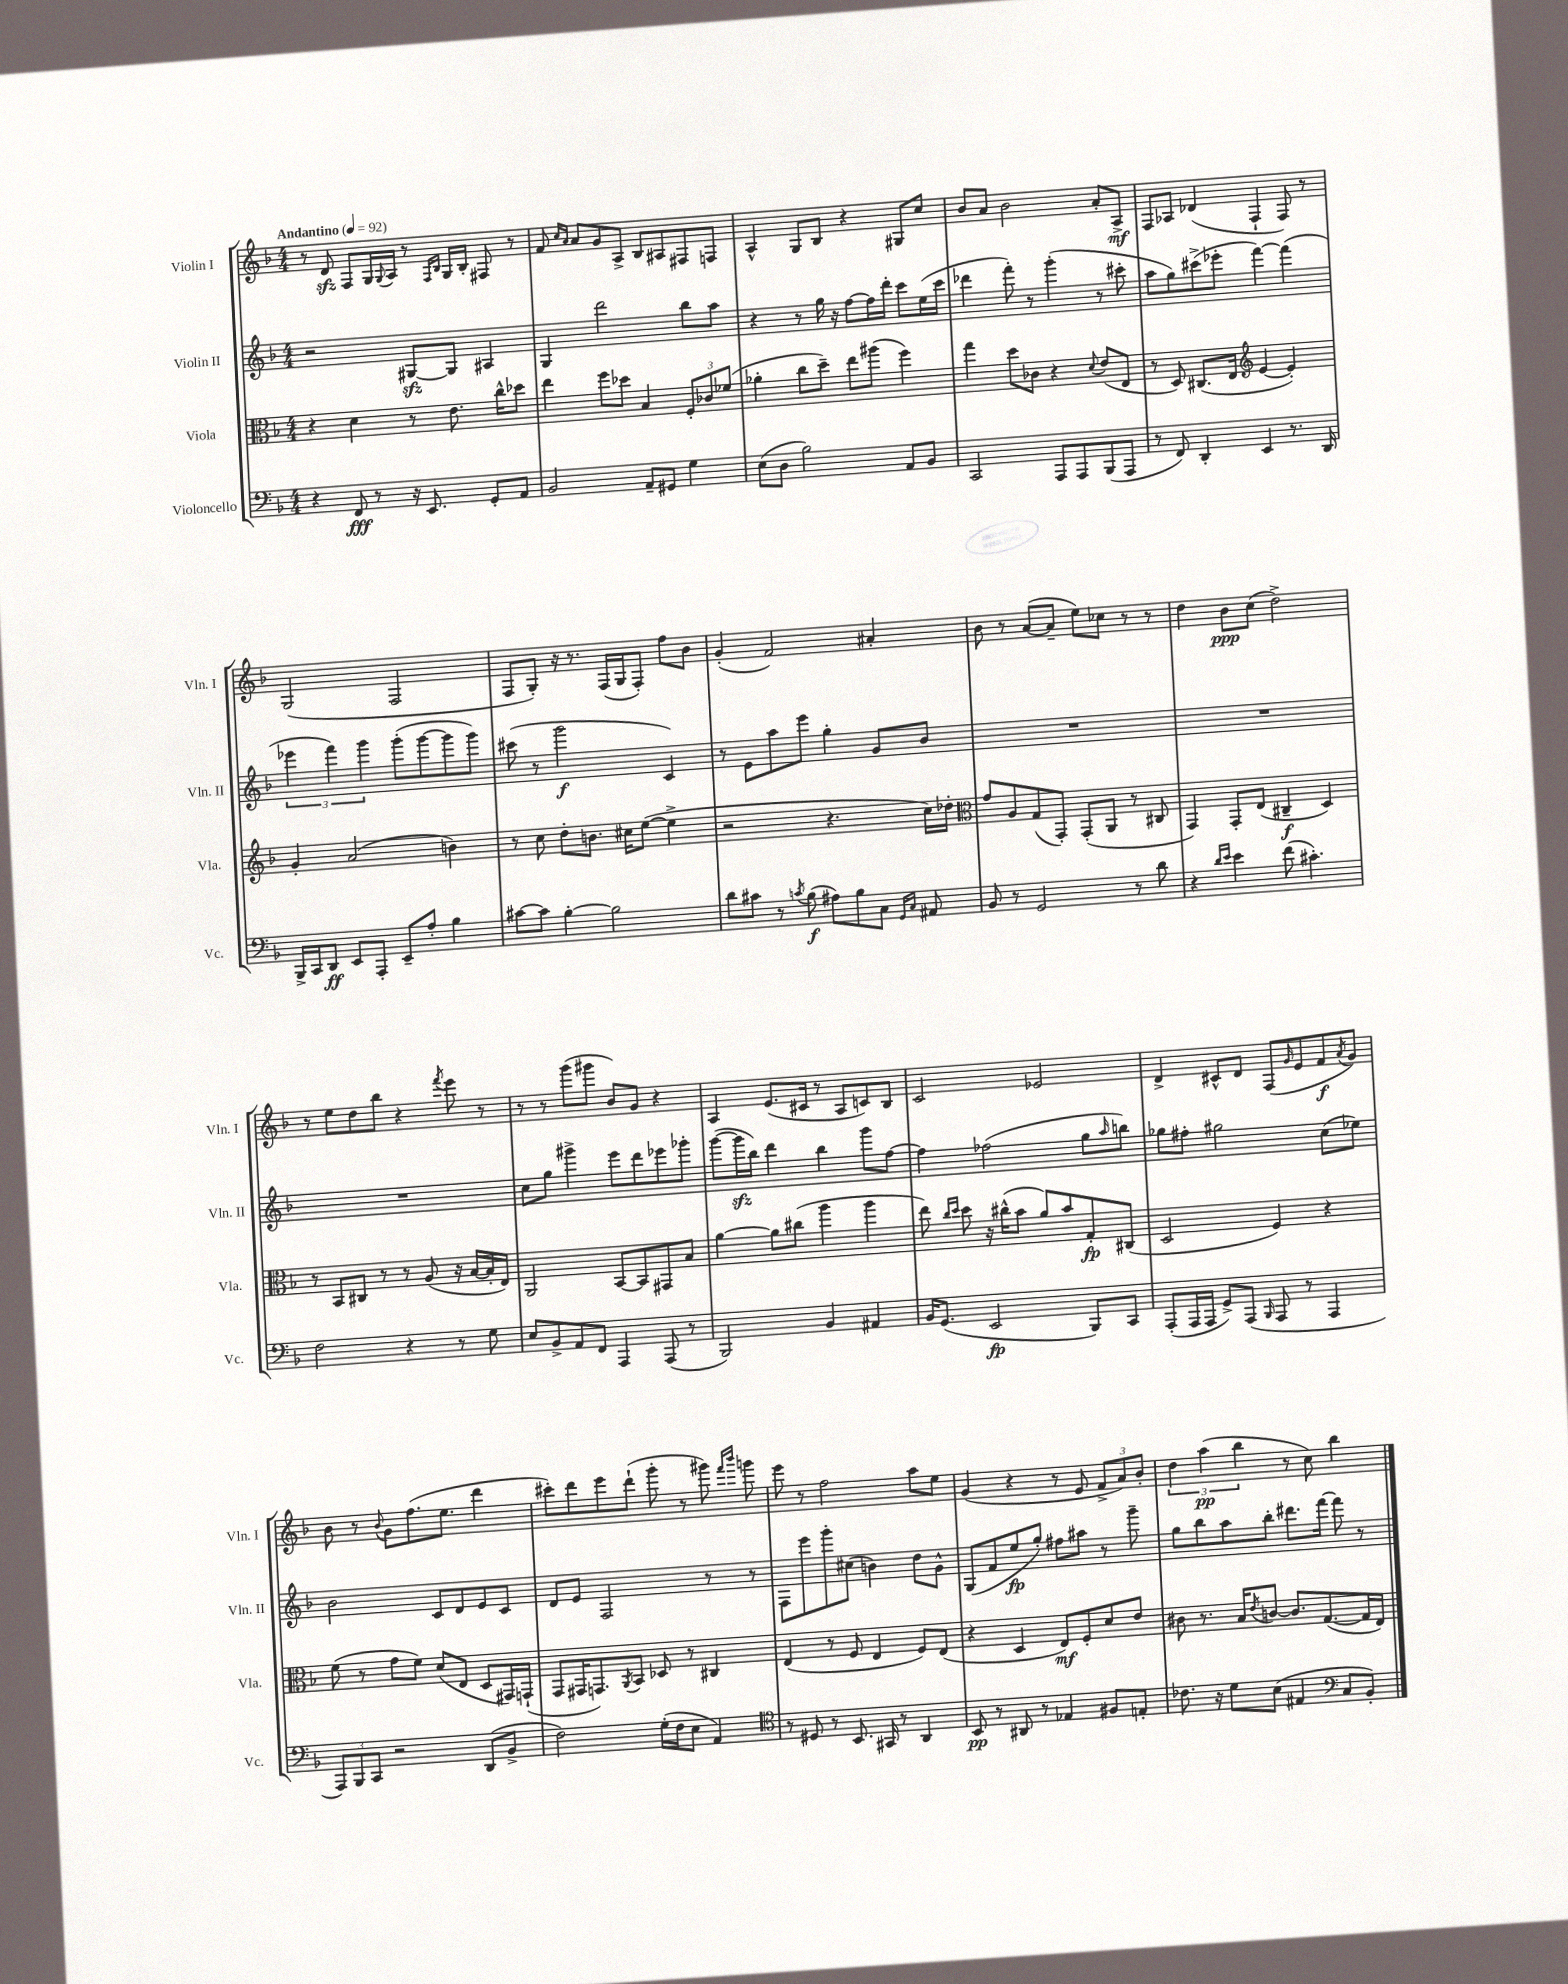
<<
\new StaffGroup <<
\new Staff = "s0" \with { instrumentName = "Violin I" shortInstrumentName = "Vln. I" } {
    \clef treble \key f \major \numericTimeSignature \time 4/4 \tempo "Andantino" 4 = 92
    r8 d'8\sfz f8 g16 \appoggiatura { g8 } a16 r8 \grace { f16 bes16 } g16 bes16-. fis8 r8 |
    f'8 \grace { c''16 a'16 } a'8 g'8 a8-> bes8 ais8 fis8 f8 |
    a4-^ g8 bes8 r4 gis8 c''8 |
    bes'8 a'8 bes'2 a'8-. a8->\mf |
    f8 aes8 des'4( f4-! f8) r8 |
    g2( f2 |
    f8 g8-.) r16 r8. f16( g16 f8-.) f''8 bes'8 |
    g'4-.( f'2) ais'4-. |
    bes'8 r8 a'8~( a'8-- e''8) ces''8 r8 r8 |
    d''4 bes'8\ppp c''8( d''2->) |
    r8 e''8 d''8 bes''8 r4 \acciaccatura { f'''8 } e'''8 r8 |
    r8 r8 g'''8( gis'''8 bes'8) g'8 r4 |
    a4 e'8.( cis'16 r8 a8 c'8) bes8 |
    c'2 ees'2 |
    d'4-> cis'8-^ d'8 f8( \grace { g'16 } e'8 f'8\f \acciaccatura { a'8 } g'8) |
    bes'8 r8 \appoggiatura { bes'8 } g'8 f''8.( e''8. d'''4 |
    cis'''8-.) d'''8 e'''8 d'''8-!( g'''8-. r8 gis'''8) \grace { f'''16 bes'''16 } g'''8 |
    e'''8 r8 f''2 a''8 e''8 |
    g'4( r4 r8 e'8 \tuplet 3/2 { f'8-> a'8) bes'8-. } |
    \tuplet 3/2 { d''4 a''4\pp( bes''4 } r8 c''8) bes''4 \bar "|." |
}
\new Staff = "s1" \with { instrumentName = "Violin II" shortInstrumentName = "Vln. II" } {
    \clef treble \key f \major \numericTimeSignature \time 4/4
    r2 gis8~\sfz gis8 ais4 |
    g4 d'''2 bes''8 a''8 |
    r4 r8 g''16 r16 f''8~ f''16 d'''16-. c'''8 e''16( c'''16 |
    des'''4 f'''8-.) r8 g'''4-.( r8 cis'''8-. |
    a''8 g''8) cis'''8->( ees'''8-. f'''4~) f'''4( |
    \tuplet 3/2 { ees'''4 f'''4) g'''4 } g'''8-.( g'''8~ g'''8 g'''8) |
    cis'''8( r8 g'''2\f c'4) |
    r8 e'8 a''8 e'''8 g''4-. g'8 bes'8 |
    R1 |
    R1 |
    R1 |
    c''8 g''8 gis'''4-> e'''8 d'''8 ees'''8 ges'''8-. |
    g'''8~( g'''16\sfz bes''16) d'''4 bes''4 g'''8 f''8~ |
    f''4 fes''2( g''8 \grace { a''16 } b''8) |
    ges''8 fis''8-. gis''2 c''8( ees''8) |
    bes'2 c'8 d'8 e'8 c'8 |
    d'8 e'8 f2 r8 r8 |
    f8 e'''8 g'''8-. cis''8( b'4) d''8 g'8-^ |
    g8( f'8 e''8\fp g''8-.) fis''8 ais''8 r8 g'''8-- |
    g''8 bes''8 a''8 bes''8-. dis'''8. f'''16~ f'''8 r8 \bar "|." |
}
\new Staff = "s2" \with { instrumentName = "Viola" shortInstrumentName = "Vla." } {
    \clef alto \key f \major \numericTimeSignature \time 4/4
    r4 d'4 r8 e'8. c''16-^ des''8 |
    e''4 f''8 des''8 bes4 \tuplet 3/2 { f8-. ces'8 fes'8( } |
    aes'4-. c''8 d''8--) e''8 ais''8( f''4) |
    g''4 d''8 ces'8 r4 \appoggiatura { d'8 } e'8( e8 |
    r8 d8) cis8.( e16 \clef treble e'4~ e'4-.) |
    g'4-. a'2( b'4) |
    r8 c''8 d''8-. b'8. cis''16 e''8~( e''4-> |
    r2 r4. c''16) des''16-. |
    \clef alto g'8 a8 g8( g,8-.) g,8-.( a,8 r8 cis8 |
    g,4) g,8-. e8( cis4--\f d4) |
    r8 bes,8 cis8 r8 r8 a8( r16 bes16~ bes16-. e16) |
    a,2 bes,8~ bes,8 gis,8 bes8 |
    a'4~ a'8 cis''8( a''4 a''4 |
    e''8) \grace { c''16 d''16 } d''8 r16 cis''16-^( bes'8 a'8) bes'8 g8-.\fp cis8( |
    d2 f4) r4 |
    f'8( r8 g'8 f'8) d'8( e8 d8 gis,16) g,16-!( |
    g,8 gis,16 g,8.) \acciaccatura { a,8 } bes,8 des8 r8 cis4 |
    e4( r8 f8 e4 f8) e8( |
    r4 d4 e8\mf) f8-. d'8 e'8 |
    cis'8 r8. bes16 \acciaccatura { e'8 } c'8~ c'8. g8.~( g16 e16) \bar "|." |
}
\new Staff = "s3" \with { instrumentName = "Violoncello" shortInstrumentName = "Vc." } {
    \clef bass \key f \major \numericTimeSignature \time 4/4
    r4 f,8\fff r8 r16 e,8. g,8-. a,8 |
    bes,2 a,8-- gis,8 g4 |
    e8( d8 bes2) a,8 bes,8 |
    c,2 a,,8 a,,8 bes,,8( a,,8 |
    r8 f,8) d,4-. e,4 r8. d,16 |
    bes,,16-> c,16 d,8\ff e,8 a,,8-. e,8-- a8-. bes4 |
    cis'8~ cis'8 bes4~-. bes2 |
    d'8 cis'8 r8 \acciaccatura { c'8 } bes8\f( ais8) bes8 c8 \grace { g,16 c16 } ais,8 |
    bes,8 r8 g,2 r8 d'8 |
    r4 \grace { d'16 e'16 } e'4 f'8( cis'4.-.) |
    f2 r4 r8 g8 |
    e8 bes,8-> a,8 f,8 a,,4 a,,8( r8 |
    bes,,2) bes,4 ais,4 |
    bes,16 g,8.( e,2\fp bes,,8) c,8 |
    a,,8-.( a,,16 a,,16 g,8->) a,,8( \grace { bes,,16 } a,,8 r8 a,,4 |
    \tuplet 3/2 { a,,8) bes,,8 c,8 } r2 d,8( bes,8-> |
    f2) g16-.( f16 e8 a,4) |
    \clef tenor r8 dis8 r8 bes,8. gis,16 r8 a,4 |
    bes,8\pp r8 ais,8 r8 ees4 fis8 e8-. |
    ces'8. r16 d'8 bes8( eis4 \clef bass c8 bes,8-.) \bar "|." |
}
>>
>>
\layout { \context { \Score \remove "Bar_number_engraver" } }
